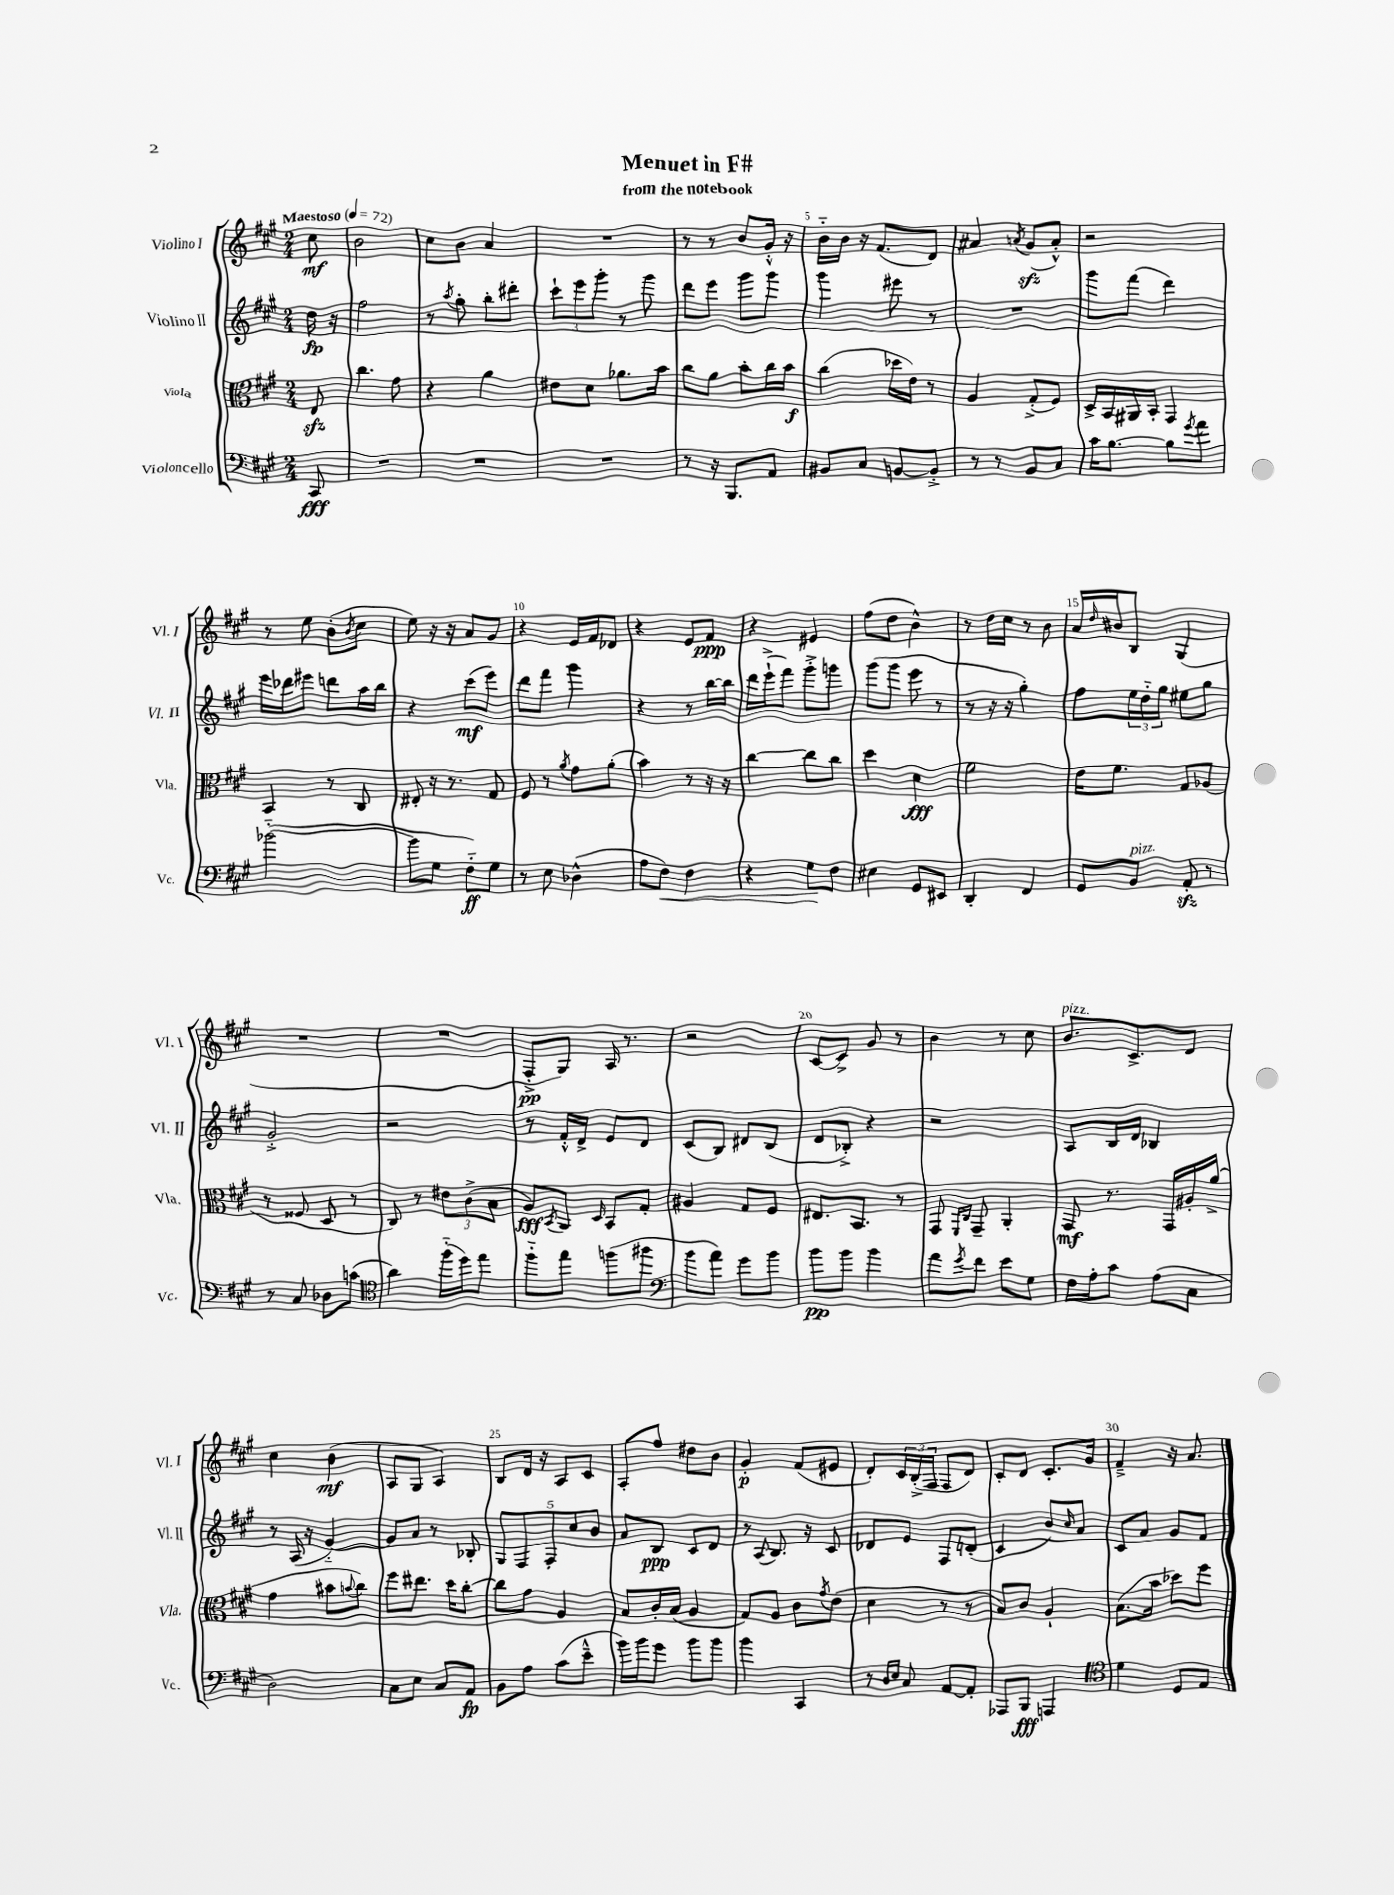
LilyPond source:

\header { title = "Menuet in F#" subtitle = "from the notebook" }
<<
\new StaffGroup <<
\new Staff = "s0" \with { instrumentName = "Violino I" shortInstrumentName = "Vl. I" } {
    \clef treble \key a \major \numericTimeSignature \time 2/4 \partial 8 \tempo "Maestoso" 4 = 72
    cis''8\mf |
    b'2 |
    cis''8 b'8 a'4 |
    R2 |
    r8 r8 b'8 gis'16-.-^ r16 |
    b'16-_ b'16 r16 fis'8.( d'8) |
    ais'4 \acciaccatura { a'8 } gis'8\sfz( a'8-.-^) |
    r2 |
    r8 e''8 b'8-.( \acciaccatura { b'8 } cis''8 |
    e''8) r16 r16 a'8 gis'8 |
    r4 e'16 fis'16 des'8 |
    r4 e'8 fis'8\ppp |
    r4 eis'4 |
    fis''8( d''8 b'4-^) |
    r8 d''16 cis''16 r8 b'8 |
    a'16 \grace { d''16 } bis'16 b8 gis4( |
    R2 |
    R2 |
    fis8-.->\pp gis8) a16 r8. |
    r2 |
    cis'8~ cis'8-> gis'8 r8 |
    b'4 r8 cis''8 |
    b'8.^\markup { \italic "pizz." } cis'8.-> d'8 |
    cis''4 b'4\mf( |
    a8 gis8 a4) |
    b8 d'16 r16 a8 cis'8 |
    a8-. fis''8 dis''8 b'8 |
    gis'4-.\p fis'8( eis'8 |
    d'8-.) \tuplet 3/2 { cis'16 b16-.->( fis16 } fis8 d'8) |
    cis'8-. d'8 cis'8.-. gis'16 |
    fis'4---> r16 a'8. \bar "|." |
}
\new Staff = "s1" \with { instrumentName = "Violino II" shortInstrumentName = "Vl. II" } {
    \clef treble \key a \major \numericTimeSignature \time 2/4 \partial 8
    d''16\fp r16 |
    fis''2 |
    r8 \acciaccatura { a''8 } gis''8-. b''8-. dis'''8-. |
    \tuplet 3/2 { cis'''8-! e'''8 gis'''8-. } r8 gis'''8 |
    d'''8 e'''8 gis'''8 gis'''8 |
    gis'''4 eis'''8 r8 |
    R2 |
    gis'''8 fis'''8( d'''4) |
    e'''16 des'''16 eis'''8 d'''8 a''16 b''16 |
    r4 cis'''8\mf( e'''8) |
    d'''8 fis'''8 gis'''4 |
    r4 r8 b''16~ b''16 |
    d'''16 e'''16-!->( fis'''8) gis'''8-.-> g'''8 |
    gis'''8( gis'''8 e'''8 r8 |
    r8 r16 r16 gis''4-.) |
    fis''8 \tuplet 3/2 { e''16 d''16-_ gis''16 } eis''8 gis''8 |
    gis'2-.-> |
    r2 |
    r8 fis'16-.-^ d'16-> e'8 d'8 |
    cis'8( b8) dis'8 b8( |
    d'8 bes8-.->) r4 |
    r2 |
    a8 b16 d'16 bes4 |
    r8 a16( r16 gis'4~-_) |
    gis'8 a'8 r8 bes8-. |
    \tuplet 5/4 { gis8 fis8 fis8-. cis''8 b'8 } |
    a'8 b8\ppp cis'8 d'8 |
    r8 \appoggiatura { a8 } b8. r16 cis'8 |
    des'8 e'8 fis8 d'8-.( |
    cis'4 b'8) \grace { cis''16 } a'8 |
    cis'8 a'8 gis'8 fis'8 \bar "|." |
}
\new Staff = "s2" \with { instrumentName = "Viola" shortInstrumentName = "Vla." } {
    \clef alto \key a \major \numericTimeSignature \time 2/4 \partial 8
    e8\sfz |
    cis''4. gis'8 |
    r4 a'4 |
    eis'8 d'8 aes'8. b'16 |
    cis''8 a'8 b'8-. cis''16 b'16\f |
    cis''4( des''16 e'16) r8 |
    a4 gis8-.->( fis8) |
    d16-> b,16 ais,16 b,16-. gis,4 |
    b,4 r8 cis8 |
    eis8-. r16 r8. gis8 |
    fis8 r8 \acciaccatura { a'8 } gis'8 a'8-.( |
    b'4) r8 r16 r16 |
    cis''4~ cis''8 cis''8 |
    d''4 d'4\fff |
    fis'2 |
    e'16 fis'8. gis8 aes8( |
    r8 fisis8 d8 r8 |
    cis8) r8 \tuplet 3/2 { eis'8 cis'8->( b8 } |
    a8\fff) \acciaccatura { b,8 } a,8 \grace { d16 } b,8 gis8-. |
    ais4 gis8 fis8 |
    eis8. b,8. r8 |
    gis,8 \grace { fis,16 cis16 } gis,8-- a,4-. |
    gis,8\mf r8. gis,16 ais16-. a'16->( |
    gis'4 bis'8 \appoggiatura { b'8 } cis''8) |
    fis''8 eis''8. d''16 cis''8~-. |
    cis''8 gis'8 a4 |
    b8 cis'16-. b16( a4 |
    gis8) a8 cis'8 \acciaccatura { gis'8 } e'8( |
    d'4 r8 r8 |
    b8) cis'8 a4-! |
    b8.( b'16 des''8) fis''8 \bar "|." |
}
\new Staff = "s3" \with { instrumentName = "Violoncello" shortInstrumentName = "Vc." } {
    \clef bass \key a \major \numericTimeSignature \time 2/4 \partial 8
    cis,8\fff |
    R2 |
    R2 |
    R2 |
    r8 r16 b,,8. a,8 |
    bis,8 cis8 b,8~ b,8-.-> |
    r8 r8 b,8 cis8 |
    cis'16 b8.~ b8 \acciaccatura { gis'8 } a'8 |
    bes'2~-_( |
    bes'8 gis8 fis8-_\ff) gis8 |
    r8 e8 des4-^( |
    a8 fis8\<) fis4 |
    r4 gis8\! fis8 |
    eis4 gis,8 eis,8 |
    d,4-. fis,4 |
    gis,8 b,8^\markup { \italic "pizz." } a,8-.\sfz r8 |
    r8 cis8 des8 c'8( |
    \clef tenor a'4) fis''16-_( d''16) e''8 |
    fis''8-_ e''8 f''8( fis''8 |
    \clef bass b'8 a'8) gis'8 b'8 |
    b'8\pp b'8 b'4 |
    a'8 \acciaccatura { gis'8 } fis'8 e'8 gis8 |
    fis16 a16-. cis'8 a8( cis8 |
    d2) |
    cis8 e8 cis8 a,8\fp |
    b,8 a8 cis'8( e'8---^ |
    b'16) b'16 gis'8 b'8 b'8 |
    b'4 cis,4 |
    r8 \grace { d16 e16 } cis8 a,8~ a,8-. |
    aes,,8 b,,8\fff a,,4 |
    \clef tenor d'4 d8 e8 \bar "|." |
}
>>
>>
\layout { \context { \Score \override BarNumber.break-visibility = ##(#f #t #t) barNumberVisibility = #(every-nth-bar-number-visible 5) } }
